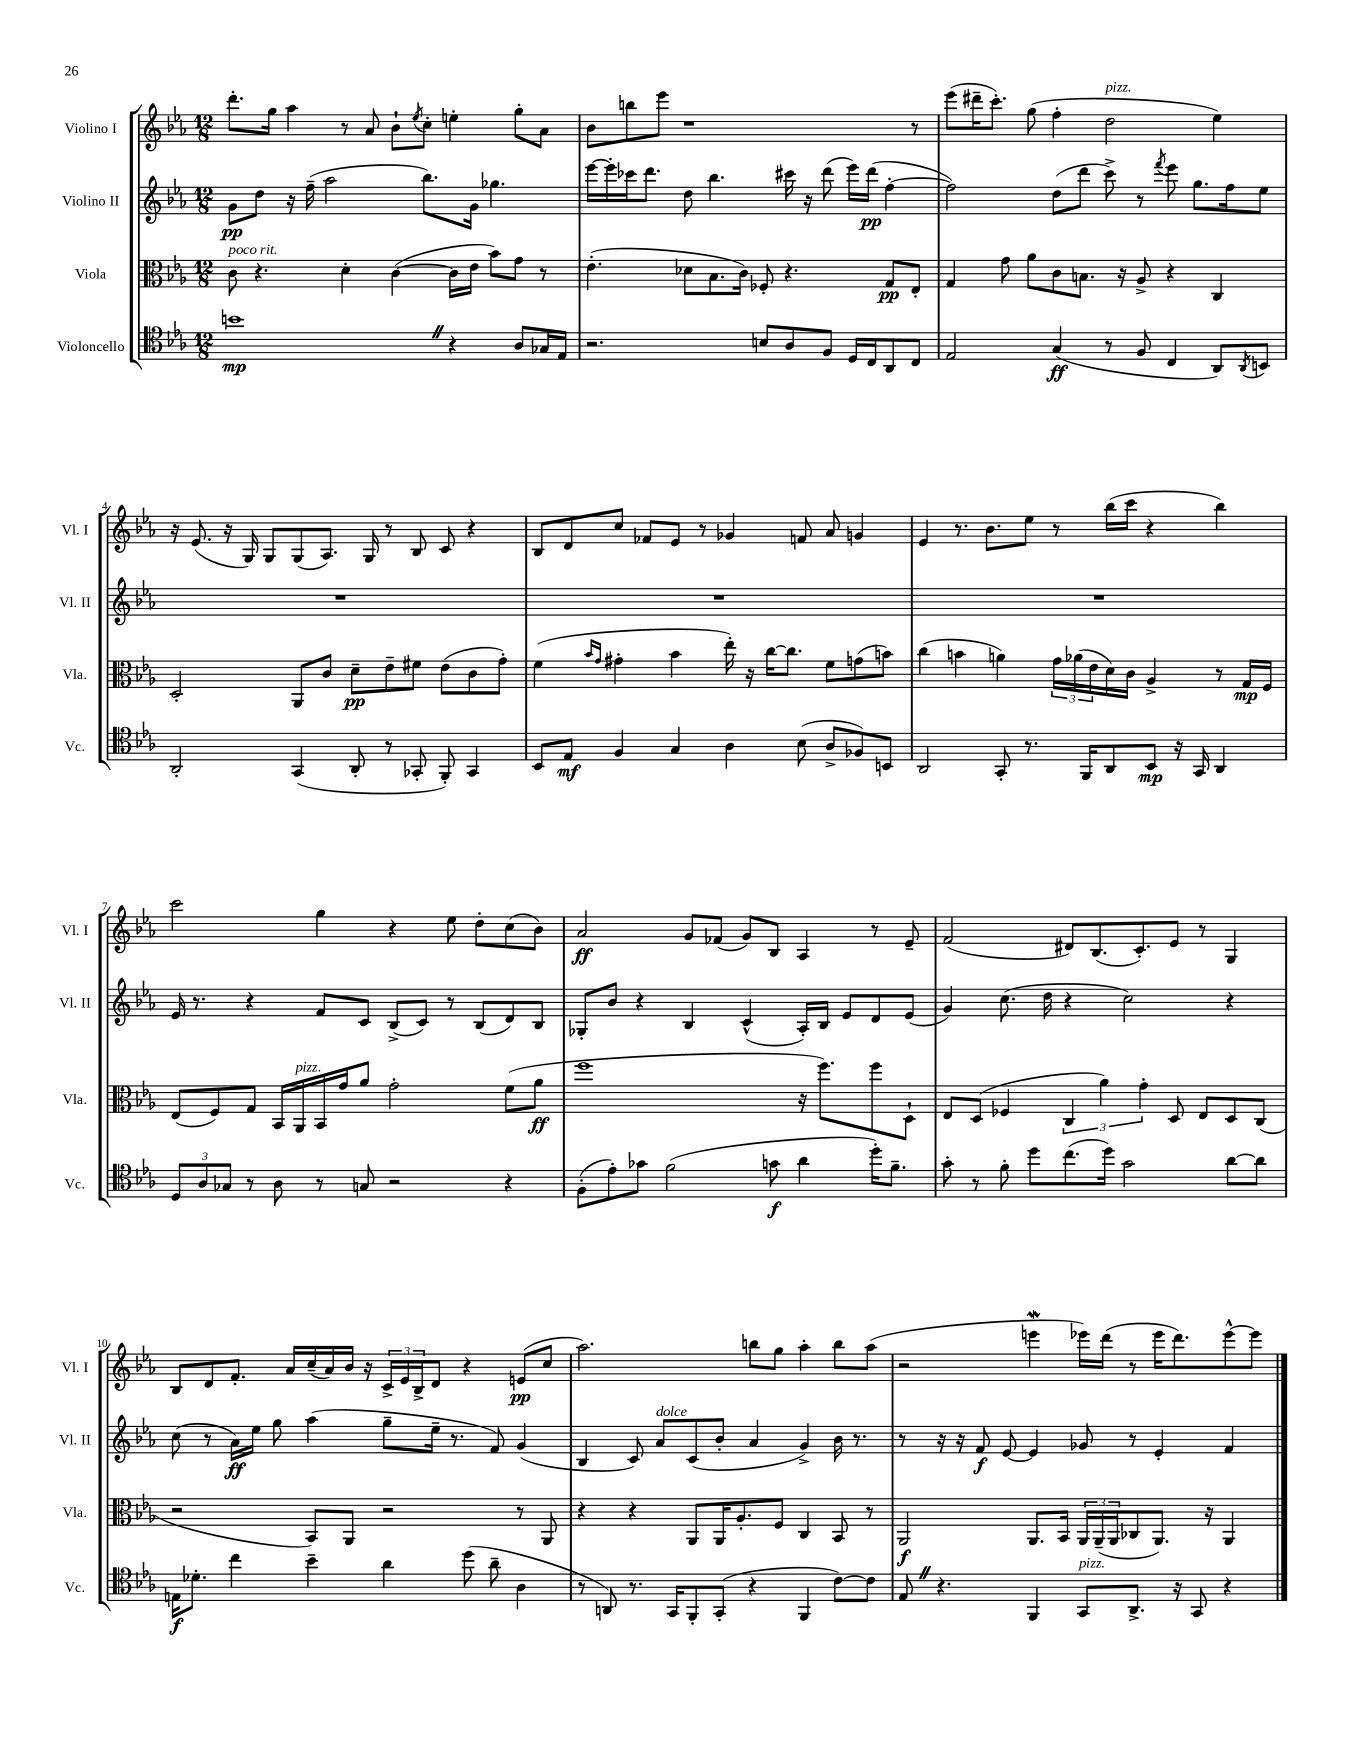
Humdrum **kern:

**kern	**kern	**kern	**kern
*staff4	*staff3	*staff2	*staff1
*clefC4	*clefC3	*clefG2	*clefG2
*k[b-e-a-]	*k[b-e-a-]	*k[b-e-a-]	*k[b-e-a-]
*M12/8	*M12/8	*M12/8	*M12/8
1b	8c\	8g\L	8.ddd'\L
.	4.r	8dd\J	.
.	.	.	16gg\Jk
.	.	16r	4aa-\
.	.	(16ff~\	.
.	.	2aa-\	.
.	4d'\	.	8r
.	.	.	8a-/
.	([4c\	.	8b-`\L
.	.	.	8qee-/
.	.	8.bb-\L)	8cc'\J
4r	16c\]LL	.	4ee'\
.	16e-\JJ	16g\Jk	.
.	8b-\L)	4.gg-\	.
8A-/L	8g\J	.	8gg'\L
16G-/L	8r	.	8a-\J
16E-/JJ	.	.	.
=	=	=	=
2.r	(4.e-'\	[16eee-\LL	8b-\L
.	.	16eee-'\]	.
.	.	16ccc-\J	8bb\
.	.	8.ddd\J	.
.	.	.	8eee-\J
.	8d-\L	8dd\	1r
.	8.B-\	4.bb-\	.
.	16c\Jk)	.	.
8B/L	8F-'/	.	.
8A-/	4.r	16ccc#\	.
.	.	16r	.
8F/J	.	(8ddd\	.
16D/LL	.	16eee-\LL)	.
16C/J	.	(16ddd\JJ	.
8AA-/	8G/L	[4ff'\	.
8C/J	8E-'/J	.	8r
=	=	=	=
2E-/	4G/	2ff\])	(8eee-\L
.	.	.	16ddd#~\K
.	.	.	8.ccc'\J)
.	8g\	.	.
.	8a-\L	.	(8gg\
(4G/	8c\	(8dd\L	4ff'\
.	8.B\J	8ddd\J	.
8r	.	8ccc^\)	2dd\
.	16r	.	.
8F/	8A-^/	8r	.
.	.	8qfff/	.
4C/	4r	8eee-\	.
.	.	8.gg\L	.
8AA-/L)	4C/	.	4ee-\)
.	.	16ff\k	.
8qAA-/	.	.	.
8BB/J	.	8ee-\J	.
=	=	=	=
2AA-'/	2D'/	1.r	16r
.	.	.	(8.e-/
.	.	.	16r
.	.	.	16G/)
.	.	.	8G/L
(4GG/	8AA-/L	.	(8G/
.	8c/J	.	8.A-/J)
8AA-'/	8d~\L	.	.
.	.	.	16G/
8r	8e-~\	.	8r
8GG-'/	8f#\J	.	8B-/
8FF'/)	(8e-\L	.	8c/
4GG-/	8c\	.	4r
.	8g'\J)	.	.
=	=	=	=
8BB-/L	(4f\	1.r	8B-/L
8E-/J	.	.	8d/
.	16qqb-/LL	.	.
.	16qqg/JJ	.	.
4F/	4g#'\	.	8cc/J
.	.	.	8f-/L
4G/	4b-\	.	8e-/J
.	.	.	8r
4A-\	16ee-'\)	.	4g-/
.	16r	.	.
.	[16cc\LK	.	.
.	8.cc\]J	.	.
(8B-\	.	.	8f/
8A-^/L	8f\L	.	8a-/
8F-/)	(8g\	.	4g/
8BB/J	8b\J)	.	.
=	=	=	=
2AA-/	(4cc\	1.r	4e-/
.	4b\	.	8.r
.	.	.	8.b-\L
8GG'/	4a\)	.	.
8.r	.	.	8ee-\J
.	24g\LL	.	8r
.	(24a-\	.	.
16FF/LK	.	.	.
.	24e-\	.	.
8AA-/	16d\)	.	(16bb-\LL
.	16c\JJ	.	16ccc\JJ
8BB-/J	4A-^/	.	4r
16r	.	.	.
16GG/	.	.	.
4AA-/	8r	.	4bb-\)
.	16G/LL	.	.
.	16F/JJ	.	.
=	=	=	=
12D/L	(8E-/L	16e-/	2ccc\
.	.	8.r	.
12A-/	.	.	.
.	8F/)	.	.
12G-/J	.	.	.
8r	8G/J	4r	.
8A-\	16BB-/LL	.	.
.	16AA-/	.	.
8r	16BB-/	8f/L	4gg\
.	16g/J	.	.
8G/	8a-/J	8c/J	.
2r	2g'\	(8B-^/L	4r
.	.	8c/J)	.
.	.	8r	8ee-\
.	.	(8B-/L	8dd'\L
4r	(8f\L	8d/)	(8cc\
.	8a-\J	8B-/J	8b-\J)
=	=	=	=
(8F'\L	1ff	8G-'/L	2a-/
8e-'\)	.	8b-/J	.
8g-\J	.	4r	.
(2f\	.	.	.
.	.	4B-/	8g/L
.	.	.	(8f-/J
.	.	(4c^^/	8g/L)
8g\	.	.	8B-/J
4a-\	16r	16A-'/LL)	4A-/
.	8.ff\L)	16B-/JJ	.
.	.	8e-/L	.
16dd'\LK)	8ff\	8d/	8r
8.f~\J	.	.	.
.	8D`\J	(8e-/J	8e-~/
=	=	=	=
8g'\	8E-/L	4g/)	(2f/
8r	(8D/J	.	.
8f'\	4F-/	(8.cc\	.
8dd\L	.	.	.
.	.	16dd\	.
(8.cc\	6C/	4r	8d#/L)
.	.	.	(8.B-/
.	6a-\)	.	.
16dd\Jk)	.	.	.
2g\	.	2cc\)	.
.	.	.	8.c'/)
.	6g'\	.	.
.	8D/	.	8e-/J
.	8E-/L	.	8r
[8a-\L	8D/	4r	4G/
8a-\]J	(8C/J	.	.
=	=	=	=
16E\LK	2r	(8cc\	8B-/L
8.d-'\J	.	.	.
.	.	8r	8d/
4cc\	.	16a-\LL)	8.f'/J
.	.	16ee-\JJ	.
.	.	8gg\	.
.	.	.	16a-/LL
4b-~\	8BB-/L)	(4aa-\	(16cc~/
.	.	.	16a-/)
.	8AA-/J	.	16b-/JJ
.	.	.	16r
4a-\	2r	8gg~\L	24c^/LL
.	.	.	24e-/
.	.	.	24B-^/J
.	.	16ee-~\Jk	8d/J
.	.	8.r	.
(8dd\	.	.	4r
8a-~\	.	8f/)	.
4A-\	8r	(4g/	(8e/L
.	8AA-/	.	8cc/J
=	=	=	=
8r	4r	4B-/	2.aa-\)
8AA/)	.	.	.
8.r	4r	8c/)	.
.	.	8a-/L	.
16GG/LK	.	.	.
8FF'/	8AA-/L	(8c/	.
(8GG'/J	16AA-/K	8b-'/J	.
.	8.A-'/	.	.
4r	.	4a-/	8bb\L
.	8F/J	.	8gg\J
4FF/	4C/	4g^/)	4aa-'\
[8c\L)	8BB-/	16b-\	8bb\L
.	.	8.r	.
8c\]J	8r	.	(8aa-\J
=	=	=	=
8E-/	2AA-/	8r	2r
4.r	.	16r	.
.	.	16r	.
.	.	8f/	.
.	.	[8e-/	.
4FF/	8.AA-/L	4e-/]	4eee\
.	16BB-/Jk	.	.
8GG/L	24AA-/LL	8g-/	16eee-\LL)
.	(24AA-~/	.	.
.	.	.	(16ddd\JJ
.	24AA-/J	.	.
8.AA-^/J	8C-/	8r	8r
.	8.AA-/J)	4e-'/	16eee-\LK
16r	.	.	8.ddd\)
8GG/	.	.	.
.	16r	.	.
4r	4AA-/	4f/	[8eee-^^\
.	.	.	8eee-\]J
==	==	==	==
*-	*-	*-	*-
